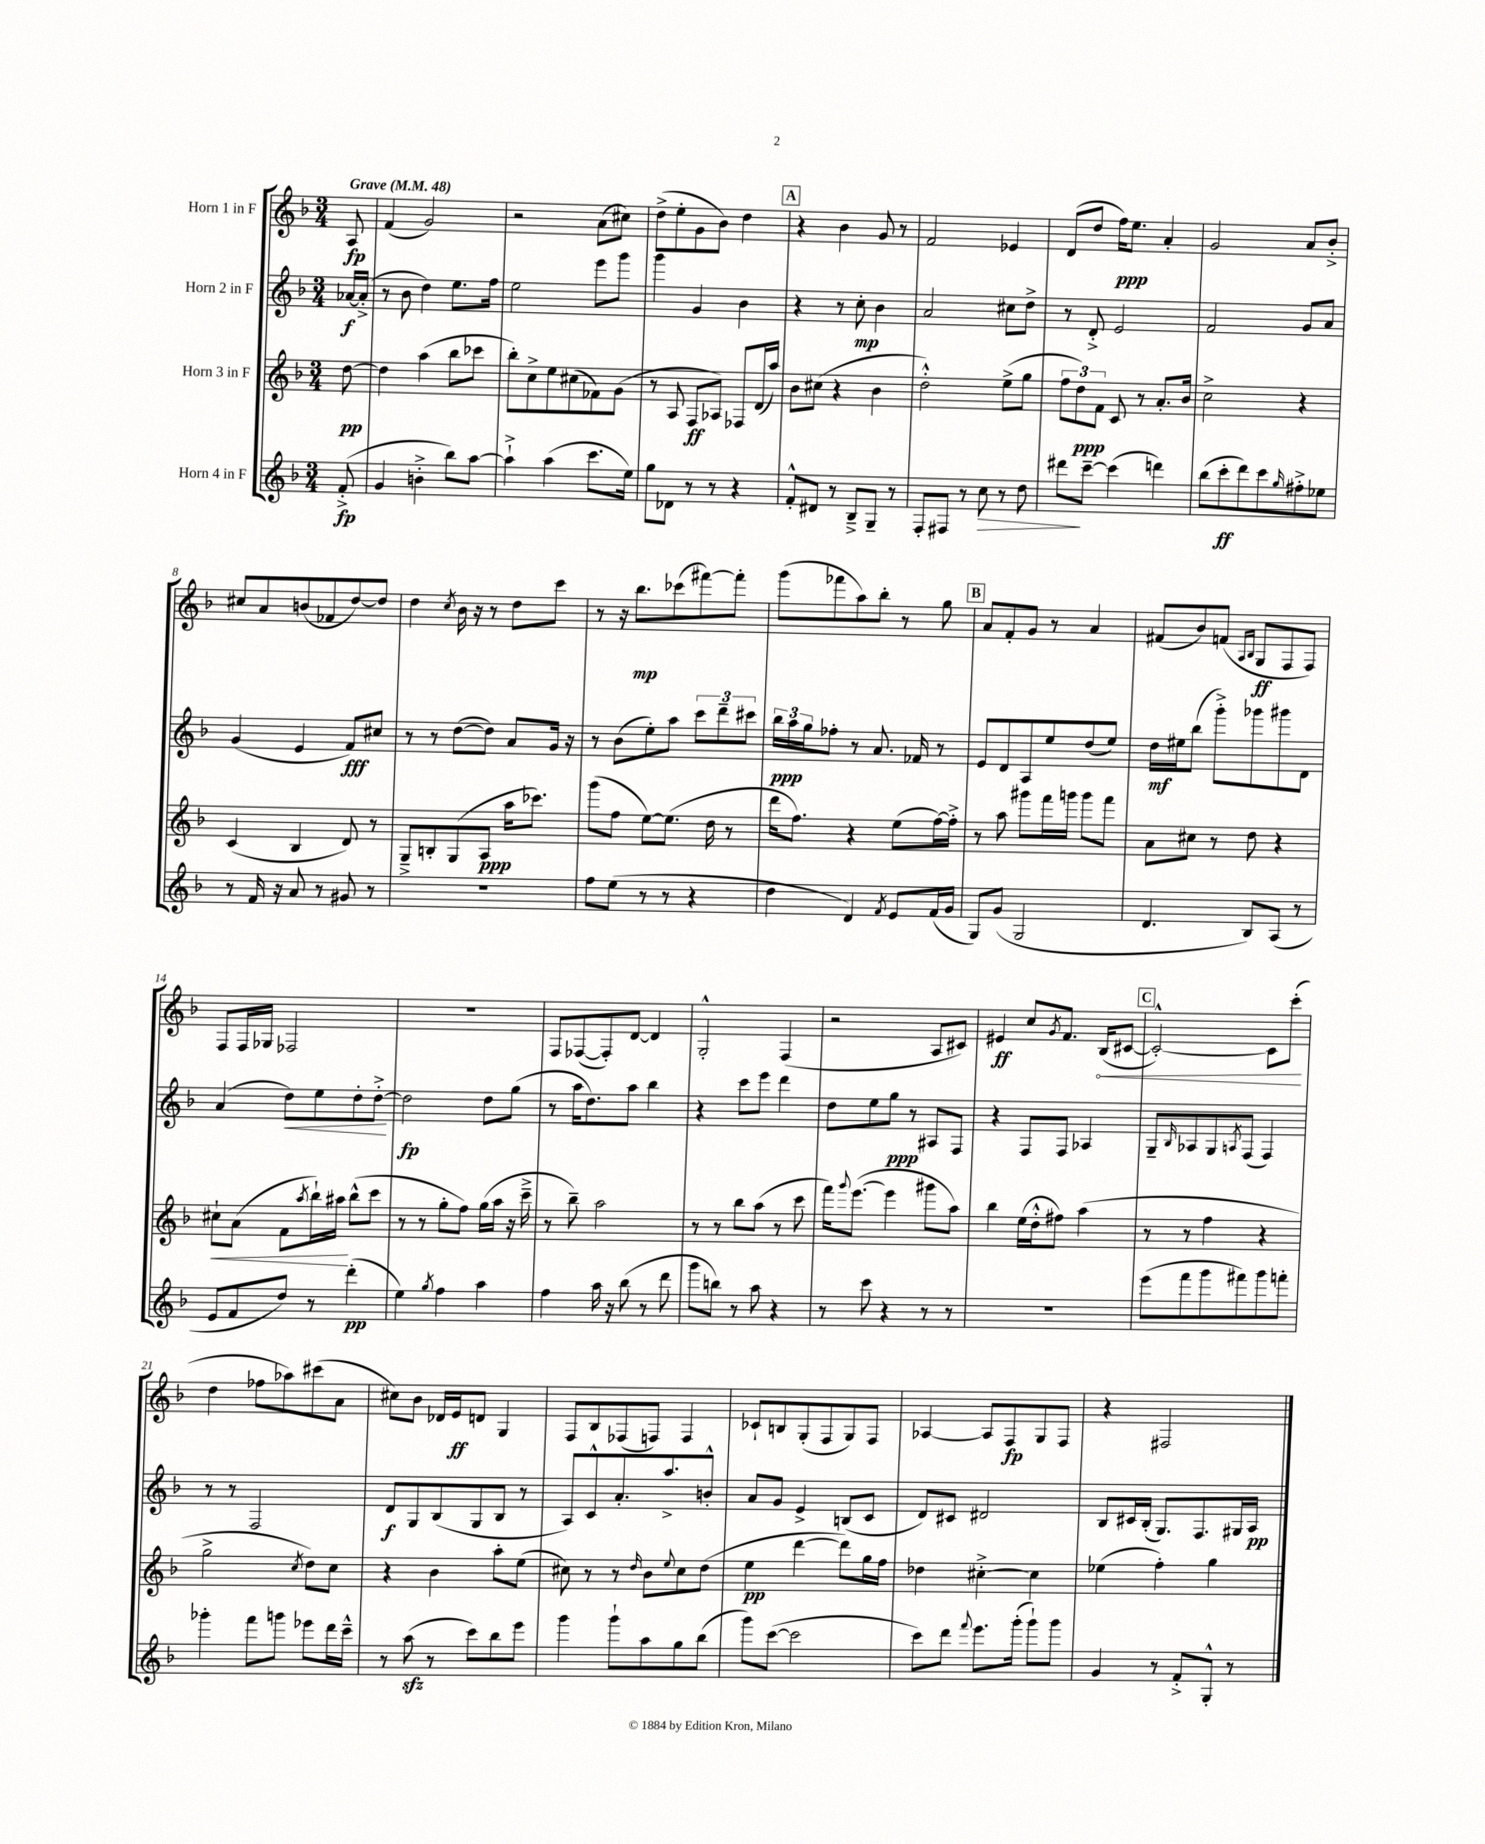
<<
\new StaffGroup <<
\new Staff = "s0" \with { instrumentName = "Horn 1 in F" } {
    \clef treble \key f \major \numericTimeSignature \time 3/4 \partial 8 \tempo "Grave" 4 = 48
    a8\fp |
    f'4( g'2) |
    r2 a'8( cis''8) |
    d''8->( e''8-. g'8 bes'8) d''4 |
    \mark \markup { \box "A" } r4 bes'4 g'8 r8 |
    f'2 ees'4 |
    d'8( d''8 f''16\ppp) e''8. a'4-. |
    g'2 a'8 bes'8-.-> |
    cis''8 a'8 b'8( fes'8 d''8~) d''8 |
    d''4 \acciaccatura { c''8 } bes'16 r16 r8 d''8 c'''8 |
    r8 r16 bes''8.\mp ces'''8( fis'''8~) fis'''8-. |
    g'''8( fes'''8 a''8) bes''8-. r8 g''8 |
    \mark \markup { \box "B" } a'8 f'8-. g'8 r8 a'4 |
    fis'8( bes'8) f'8( \grace { a16 bes16 } g8\ff f8 f8) |
    f8 f16 ges16 fes2 |
    R2. |
    f8 fes8~( fes8-.) d'8~ d'4 |
    g2-.-^ f4( |
    r2 a8 cis'8) |
    eis'4\ff c''8 \acciaccatura { g'8 } f'8. \once \override Hairpin.circled-tip = ##t bes16\<( cis'8~ |
    \mark \markup { \box "C" } cis'2~-.-^) cis'8 c'''8-.\!( |
    d''4 fes''8 aes''8) cis'''8( a'8 |
    cis''8) bes'8 des'16 e'16\ff d'8 g4 |
    f8 bes8 fes8( f8) f4 |
    ces'8-! b8 g8-.( f8 g8) f8 |
    aes4~ aes8 f8\fp g8 f8 |
    r4 fis2 \bar "|." |
}
\new Staff = "s1" \with { instrumentName = "Horn 2 in F" } {
    \clef treble \key f \major \numericTimeSignature \time 3/4 \partial 8
    aes'16~\f aes'16-.->( |
    r8 bes'8 d''4) e''8. f''16 |
    e''2 e'''8 g'''8 |
    g'''4 g'4 bes'4 |
    \mark \markup { \box "A" } r4 r8 c''8-.\mp bes'4 |
    a'2 cis''8 d''8-> |
    r8 d'8-.-> e'2 |
    f'2 g'8 a'8 |
    g'4( e'4 f'8\fff) cis''8 |
    r8 r8 d''8~( d''8) a'8 g'16 r16 |
    r8 bes'8( e''8-.) a''8 \tuplet 3/2 { c'''8 d'''8-- cis'''8 } |
    \tuplet 3/2 { bes''16\ppp a''16 g''16 } fes''8-. r8 a'8. fes'16 r8 |
    \mark \markup { \box "B" } e'8 d'8 a8 e''8 d''8( e''8) |
    d''16\mf eis''16 bes''8( g'''8-.->) ges'''8 gis'''8 d'8 |
    a'4( d''8\<) e''8 d''8-. d''8~-.->\! |
    d''2\fp d''8 g''8( |
    r8 a''16 d''8.) a''8 bes''4 |
    r4 c'''8 e'''8 d'''4 |
    d''8 e''8 g''8\ppp r8 ais8 f8 |
    r4 f8 f8 aes4 |
    \mark \markup { \box "C" } g8-- \grace { bes16 } aes8 g8 \acciaccatura { a8 } f8( f4) |
    r8 r8 f2 |
    d'8\f g8 bes8( g8 bes8 r8 |
    a8) c'8-^ a'8.-. a''8.-> b'8-.-^ |
    a'8 g'8 e'4-> b8( c'8 |
    d'8) cis'8 dis'2 |
    bes8 cis'16 bes16-.( g8.) f8. gis16 a16\pp \bar "|." |
}
\new Staff = "s2" \with { instrumentName = "Horn 3 in F" } {
    \clef treble \key f \major \numericTimeSignature \time 3/4 \partial 8
    d''8~\pp |
    d''4 a''4( bes''8 ces'''8 |
    bes''8-.) c''8-> e''8 cis''8( fes'8) g'8( |
    r8 a8 f8\ff aes8) fes8 d'16( a''16) |
    \mark \markup { \box "A" } bes'8 cis''8( r4 bes'4 |
    d''2-.-^) e''8->( g''8 |
    \tuplet 3/2 { f''8 d''8\ppp) f'8 } c'8 r8 a'8.-. bes'16 |
    c''2-> r4 |
    c'4( bes4 d'8) r8 |
    g8---> b8-. g8( a8\ppp a''16 ces'''8.) |
    g'''8( f''8 e''8~) e''8.( d''16 r8 |
    d'''16 f''8.) r4 e''8( f''16~) f''16-.-> |
    \mark \markup { \box "B" } r8 a''8 gis'''8 f'''16 g'''16 g'''8 f'''8 |
    a'8 cis''8 r8 d''8 r4 |
    cis''8-!\< a'8( f'8 \acciaccatura { a''8 } bes''16-!) ais''16\! bes''8-^( c'''8 |
    r8 r8 g''8-. f''8) g''16( a''16 r16 c'''16---> |
    r8 bes''8--) a''2 |
    r8 r8 bes''8 a''8( r8 c'''8 |
    f'''16) \appoggiatura { g'''8 } e'''8.~( e'''4 gis'''8 a''8) |
    bes''4 e''16( d''16-.-^ fis''8) a''4( |
    \mark \markup { \box "C" } r8 r8 f''4 r4 |
    g''2-> \acciaccatura { c''8 } d''8) c''8 |
    r4 bes'4 a''8-. e''8( |
    cis''8) r8 r8 \grace { d''16 } bes'8 \appoggiatura { e''8 } cis''8 d''8( |
    e''4\pp d'''4~ d'''8) g''16 f''16 |
    des''4 cis''4~-.-> cis''4 |
    ees''4( f''4-.) g''4 \bar "|." |
}
\new Staff = "s3" \with { instrumentName = "Horn 4 in F" } {
    \clef treble \key f \major \numericTimeSignature \time 3/4 \partial 8
    f'8-.->\fp( |
    g'4 b'4-.-> bes''8) a''8~ |
    a''4-!-> a''4( c'''8. e''16) |
    g''8 des'8 r8 r8 r4 |
    \mark \markup { \box "A" } f'8-.-^ dis'8 r8 bes8---> g8-- r8 |
    f8-. fis8 r8 c''8\> r8 d''8 |
    dis'''8\! c'''8~-- c'''4( d'''4) |
    bes''8( c'''8-.\ff d'''8) c'''8 \grace { g''16 } fis''8-.-> ees''8 |
    r8 f'16 r16 a'8 r8 gis'8 r8 |
    R2. |
    f''8 e''8( r8 r8 r4 |
    d''4 d'4) \acciaccatura { f'8 } e'8 f'16( g'16 |
    \mark \markup { \box "B" } g8) g'8( g2 |
    d'4. bes8) a8( r8 |
    e'8 f'8 d''8) r8 d'''4-.\pp( |
    e''4) \acciaccatura { g''8 } f''4 a''4 |
    f''4 a''16 r16 bes''8( r8 d'''8 |
    g'''8 b''8) r8 a''8 r4 |
    r8 c'''8 r4 r8 r8 |
    R2. |
    \mark \markup { \box "C" } e'''8( f'''8 g'''8 fis'''8) g'''8 f'''8-. |
    ges'''4-. f'''8 g'''8 ees'''8 d'''16 c'''16---^ |
    r8 a''8\sfz( r8 c'''8) bes''8 e'''8 |
    g'''4 g'''8-! a''8 g''8 bes''8( |
    g'''8) c'''8~( c'''2 |
    c'''8) d'''8 \appoggiatura { f'''8 } e'''8. g'''16-.( g'''8-!) g'''8 |
    g'4 r8 f'8-.-> g8-.-^ r8 \bar "|." |
}
>>
>>
